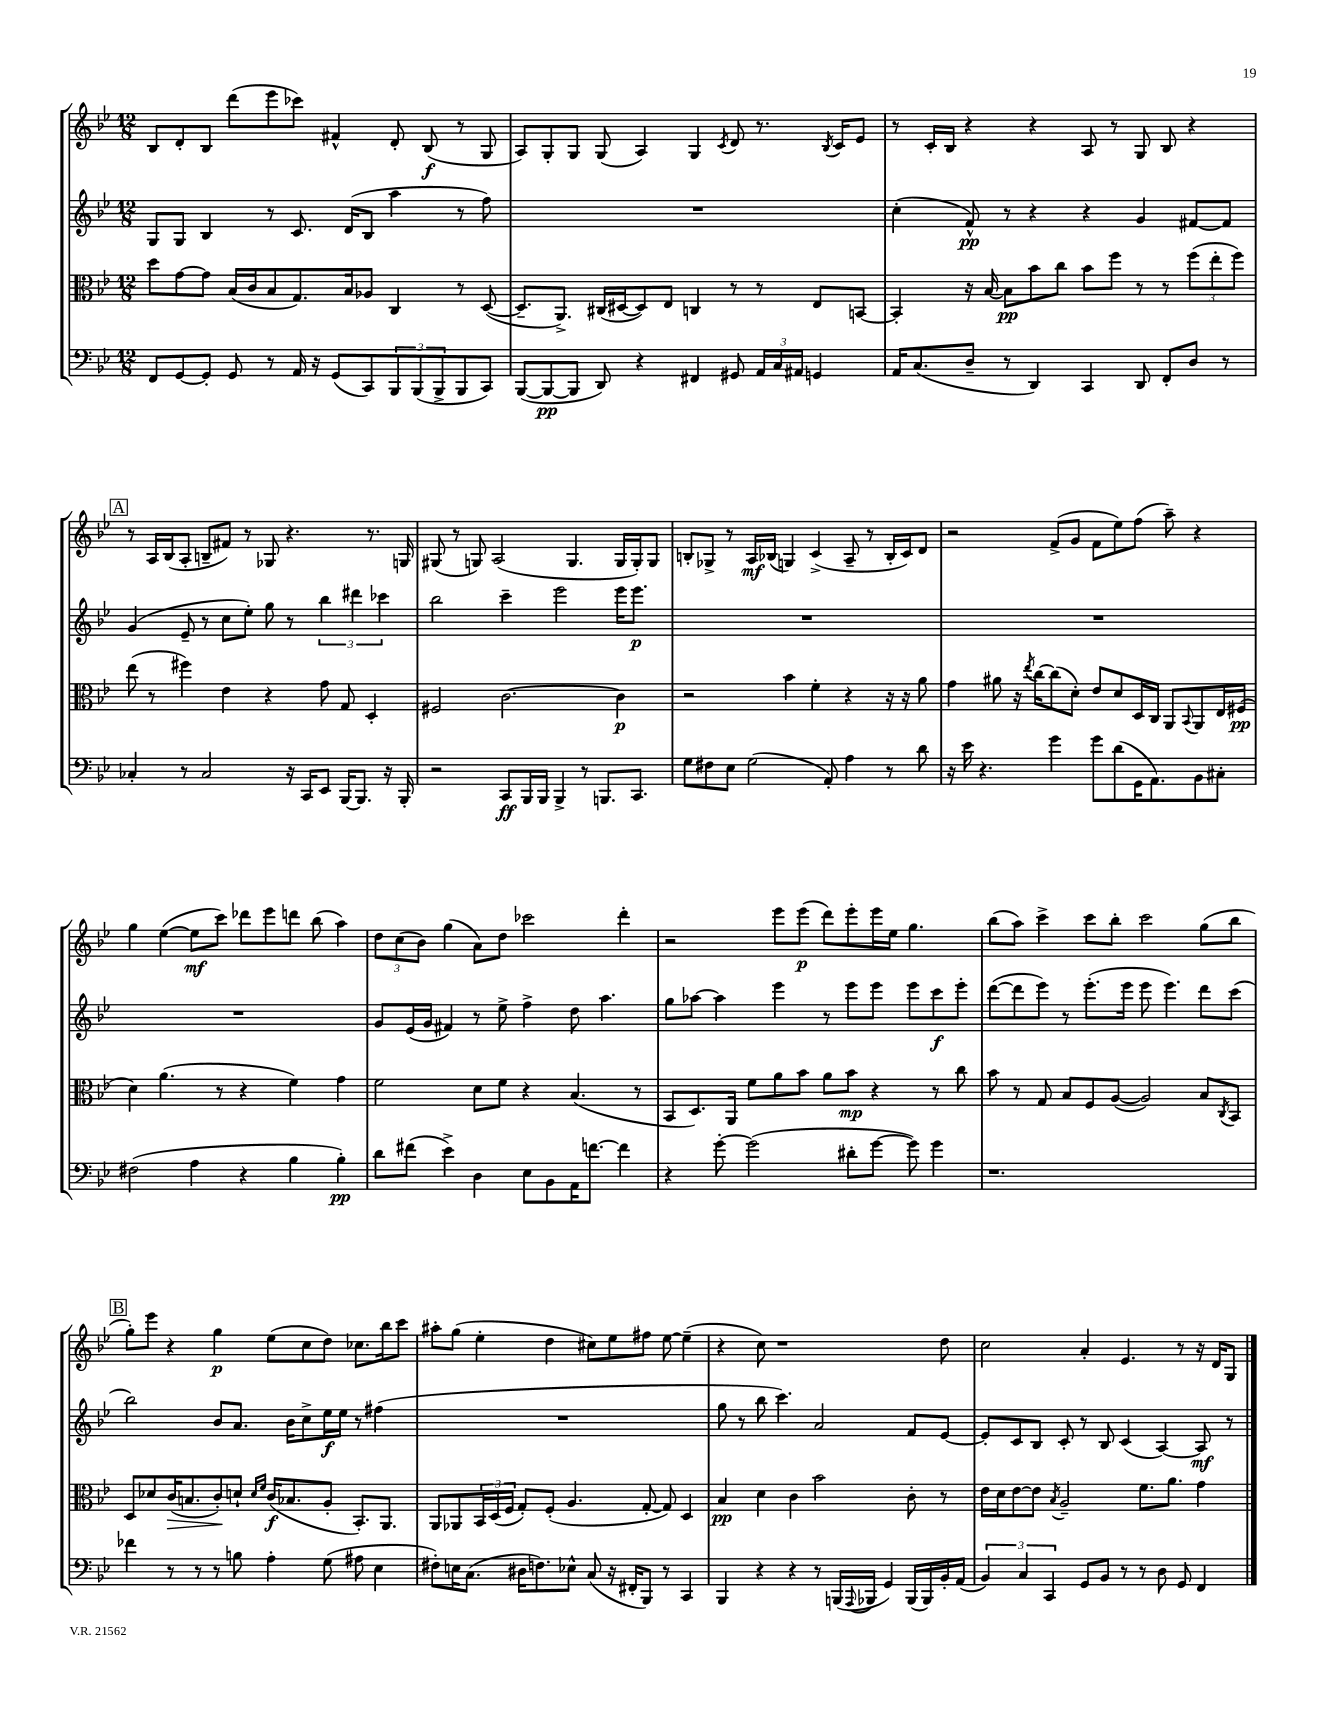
<<
\new StaffGroup <<
\new Staff = "s0" {
    \clef treble \key bes \major \numericTimeSignature \time 12/8
    bes8 d'8-. bes8 d'''8( ees'''8 ces'''8) fis'4-^ d'8-. bes8\f( r8 g8 |
    a8) g8-. g8 g8( a4) g4 \acciaccatura { c'8 } d'8 r8. \acciaccatura { bes8 } c'16 ees'8 |
    r8 c'16-. bes16 r4 r4 a8 r8 g8 bes8 r4 |
    \mark \markup { \box "A" } r8 a16 bes16( a8-. b8-- fis'8) r8 ges8 r4. r8. g16 |
    gis8( r8 g8) a2( g4. g16 g16-.) g8 |
    b8-. ges8-> r8 a16\mf bes16( g4) c'4->( a8-- r8 bes16-. c'16) d'8 |
    r2 f'8->( g'8 f'8 ees''8) f''8( a''8--) r4 |
    g''4 ees''4~( ees''8\mf c'''8) des'''8 ees'''8 d'''8 bes''8( a''4) |
    \tuplet 3/2 { d''8 c''8( bes'8) } g''4( a'8) d''8 ces'''2 d'''4-. |
    r2 ees'''8 ees'''8\p( d'''8) ees'''8-. ees'''16 ees''16 g''4. |
    bes''8( a''8) c'''4-> c'''8 bes''8-. c'''2 g''8( bes''8 |
    \mark \markup { \box "B" } g''8-.) ees'''8 r4 g''4\p ees''8( c''8 d''8) ces''8. bes''16 c'''8 |
    ais''8-. g''8( ees''4-. d''4 cis''8) ees''8 fis''8 ees''8~ ees''4--( |
    r4 c''8) r1 d''8 |
    c''2 a'4-. ees'4. r8 r16 d'16 g8 \bar "|." |
}
\new Staff = "s1" {
    \clef treble \key bes \major \numericTimeSignature \time 12/8
    g8 g8 bes4 r8 c'8. d'16( bes8 a''4 r8 f''8) |
    R1. |
    c''4-.( f'8-^\pp) r8 r4 r4 g'4 fis'8~ fis'8 |
    \mark \markup { \box "A" } g'4( ees'8-- r8 c''8 ees''8-.) g''8 r8 \tuplet 3/2 { bes''4 dis'''4 ces'''4 } |
    bes''2 c'''4-- ees'''2 ees'''16 ees'''8.\p |
    R1. |
    R1. |
    R1. |
    g'8 ees'16( g'16 fis'4) r8 ees''8-> f''4-> d''8 a''4. |
    g''8 aes''8~ aes''4 ees'''4 r8 ees'''8 ees'''8 ees'''8 c'''8\f ees'''8-. |
    d'''8~( d'''8 ees'''8) r8 ees'''8.-.( ees'''16 ees'''8 ees'''4.) d'''8 c'''8( |
    \mark \markup { \box "B" } bes''2) bes'8 a'8. bes'16 c''8-> ees''16\f ees''16 r8 fis''4( |
    R1. |
    g''8 r8 bes''8 c'''4.) a'2 f'8 ees'8~ |
    ees'8-. c'8 bes8 c'8-. r8 bes8 c'4( a4~) a8\mf r8 \bar "|." |
}
\new Staff = "s2" {
    \clef alto \key bes \major \numericTimeSignature \time 12/8
    d''8 g'8~ g'8 bes16( c'16 bes8 g8.) bes16 aes8 c4 r8 d8~( |
    d8.-- a,8.->) cis16( dis16~ dis8) ees8 c4 r8 r8 ees8 b,8~ |
    b,4-. r16 bes16~ bes8\pp bes'8 c''8 bes'8 f''8 r8 r8 \tuplet 3/2 { f''8( ees''8-. f''8) } |
    \mark \markup { \box "A" } ees''8( r8 fis''4) ees'4 r4 g'8 g8 d4-. |
    fis2 c'2.~ c'4\p |
    r2 bes'4 f'4-. r4 r16 r16 a'8 |
    g'4 ais'8 r16 \acciaccatura { ees''8 } c''16~ c''8( d'8-.) ees'8 d'8 d16 c16 a,8 \appoggiatura { bes,8 } a,8 ees16 fis16\pp( |
    d'4) a'4.( r8 r4 f'4) g'4 |
    f'2 d'8 f'8 r4 bes4.( r8 |
    bes,8 d8.) a,16 f'8 a'8 bes'8 a'8 bes'8\mp r4 r8 c''8 |
    bes'8 r8 g8 bes8 f8 a8~( a2) bes8 \acciaccatura { c8 } bes,8 |
    \mark \markup { \box "B" } d8 des'8 c'16\>( b8. c'8-.\!) d'8-! \grace { d'16 f'16 } c'16\f( bes8. a8-. bes,8.-.) a,8. |
    a,8 aes,8 \tuplet 3/2 { bes,16 d16( f16 } g8-.) f8-.( a4. g8~-. g8) d4 |
    bes4\pp d'4 c'4 bes'2 c'8-. r8 |
    ees'16 d'16 ees'8~ ees'8 \acciaccatura { bes8 } a2-- f'8. a'8. g'4 \bar "|." |
}
\new Staff = "s3" {
    \clef bass \key bes \major \numericTimeSignature \time 12/8
    f,8 g,8~ g,8-. g,8 r8 a,16 r16 g,8( c,8) \tuplet 3/2 { bes,,8 bes,,8( bes,,8-> } bes,,8 c,8) |
    bes,,8~( bes,,8~\pp bes,,8 d,8) r4 fis,4 gis,8 \tuplet 3/2 { a,16 c16 ais,16 } g,4 |
    a,16 c8.( d8-- r8 d,4) c,4 d,8 f,8-. d8 r8 |
    \mark \markup { \box "A" } ces4-. r8 ces2 r16 c,16 ees,8 bes,,16~ bes,,8. r16 bes,,16-. |
    r2 c,8\ff bes,,16 bes,,16 bes,,4-> r8 b,,8. c,8. |
    g8 fis8 ees8 g2( a,8-.) a4 r8 d'8 |
    r16 ees'16 r4. g'4 g'8 d'8( g,16 a,8.) bes,8 cis8-. |
    fis2( a4 r4 bes4 bes4-.\pp) |
    d'8 fis'8( ees'4->) d4 ees8 bes,8 a,16 f'8.~ f'4 |
    r4 g'8~-. g'2( dis'8-. g'8~ g'8) g'4 |
    r1. |
    \mark \markup { \box "B" } fes'4 r8 r8 r8 b8 a4-. g8( ais8 ees4 |
    fis8-.) e16 c8.( dis16 f8.) ees8-^ c8( r16 fis,16-. bes,,8) r8 c,4 |
    bes,,4 r4 r4 r8 b,,16( \appoggiatura { a,,8 } bes,,16 g,4) bes,,16( bes,,16) bes,16-. a,16( |
    \tuplet 3/2 { bes,4) c4 c,4 } g,8 bes,8 r8 r8 d8 g,8 f,4 \bar "|." |
}
>>
>>
\layout { \context { \Score \remove "Bar_number_engraver" } }
